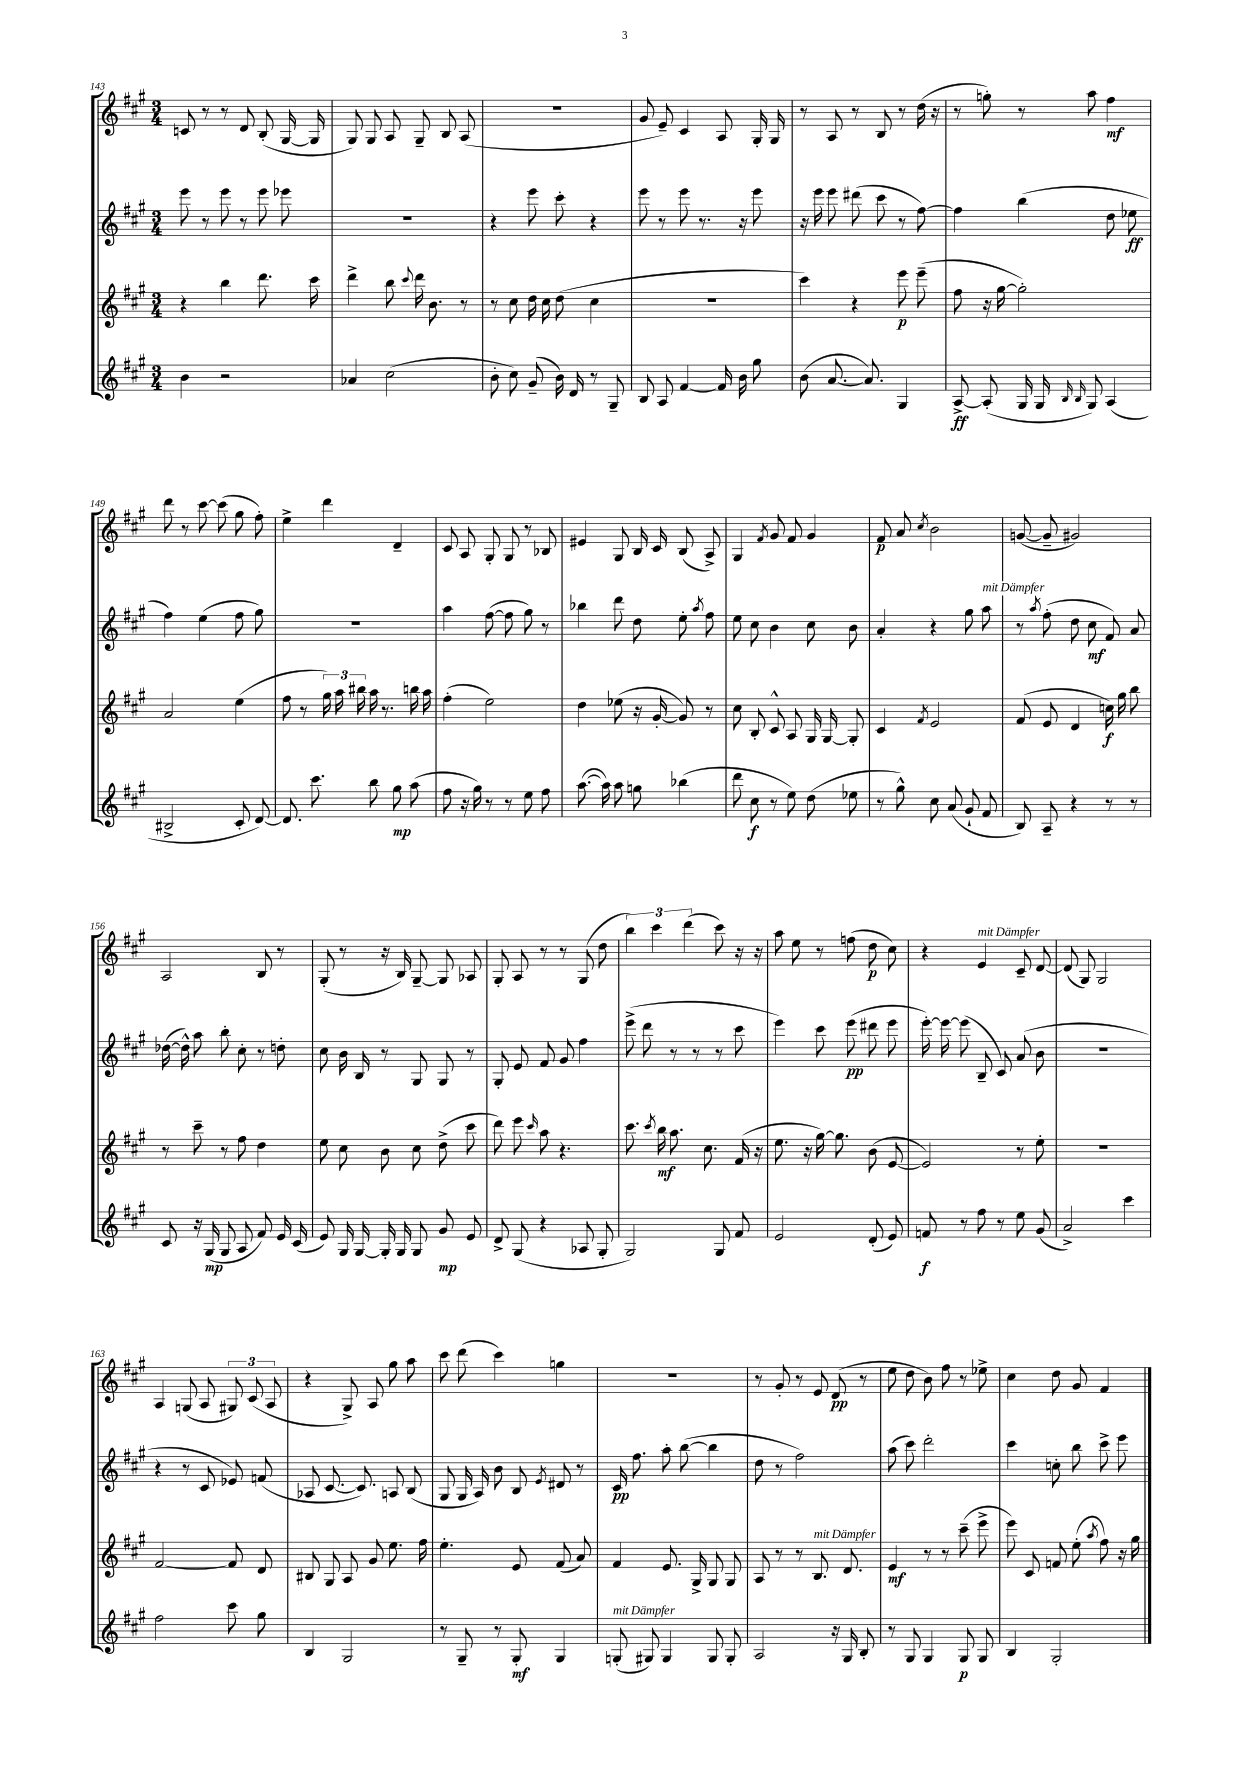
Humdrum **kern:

**kern	**dynam	**kern	**dynam	**kern	**dynam	**kern	**dynam
*part4	*part4	*part3	*part3	*part2	*part2	*part1	*part1
*staff4	*staff4	*staff3	*staff3	*staff2	*staff2	*staff1	*staff1
*clefG2	*	*clefG2	*	*clefG2	*	*clefG2	*
*k[f#c#g#]	*	*k[f#c#g#]	*	*k[f#c#g#]	*	*k[f#c#g#]	*
*M3/4	*	*M3/4	*	*M3/4	*	*M3/4	*
=143	=143	=143	=143	=143	=143	=143	=143
4b\	.	4r	.	8eee\	.	8cn/	.
.	.	.	.	8r	.	8r	.
2r	.	4bb\	.	8eee\	.	8r	.
.	.	.	.	8r	.	8d/	.
.	.	8.ddd\	.	8eee\	.	(8B'/	.
.	.	.	.	8eee-X\	.	[16G#/	.
.	.	16ccc#\	.	.	.	16G#/]	.
=144	=144	=144	=144	=144	=144	=144	=144
4a-X/	.	4ddd^\	.	2.r	.	8G#/)	.
.	.	.	.	.	.	8G#/	.
(2cc#\	.	8bb\	.	.	.	8A/	.
.	.	8qqccc#/	.	.	.	.	.
.	.	16ddd\	.	.	.	8G#~/	.
.	.	8.b\	.	.	.	.	.
.	.	.	.	.	.	8B/	.
.	.	8r	.	.	.	(8A/	.
=145	=145	=145	=145	=145	=145	=145	=145
8b'\	.	8r	.	4r	.	2.r	.
8cc#\)	.	8cc#\	.	.	.	.	.
(8g#~/	.	16dd\	.	8eee\	.	.	.
.	.	16cc#\	.	.	.	.	.
16b\)	.	(8dd\	.	8ccc#'\	.	.	.
16d/	.	.	.	.	.	.	.
8r	.	4cc#\	.	4r	.	.	.
8G#~/	.	.	.	.	.	.	.
=146	=146	=146	=146	=146	=146	=146	=146
8B/	.	2.r	.	8eee\	.	8g#/	.
8A/	.	.	.	8r	.	8e~/)	.
[4f#/	.	.	.	8eee\	.	4c#/	.
.	.	.	.	8.r	.	.	.
16f#/]	.	.	.	.	.	8A/	.
16b\	.	.	.	16r	.	.	.
8gg#\	.	.	.	8eee\	.	16G#'/	.
.	.	.	.	.	.	16G#/	.
=147	=147	=147	=147	=147	=147	=147	=147
(8b\	.	4ccc#\)	.	16r	.	8r	.
.	.	.	.	16eee\	.	.	.
[8.a/	.	.	.	8eee\	.	8A/	.
.	.	4r	.	(8ddd#X\	.	8r	.
8.a/])	.	.	.	.	.	.	.
.	.	.	.	8ccc#\	.	8B/	.
4G#/	.	8eee\	p	8r	.	8r	.
.	.	(8eee~\	.	[8ff#\)	.	(16dd\	.
.	.	.	.	.	.	16r	.
=148	=148	=148	=148	=148	=148	=148	=148
[8A^/	ff	8ff#\	.	4ff#\]	.	8r	.
(8A'/]	.	16r	.	.	.	8ggn'\)	.
.	.	[16gg#\	.	.	.	.	.
16G#/	.	2gg#'\])	.	(4bb\	.	8r	.
16G#/	.	.	.	.	.	.	.
16qqB/	.	.	.	.	.	.	.
16qqB/	.	.	.	.	.	.	.
8G#/)	.	.	.	.	.	8aa\	.
(4A/	.	.	.	8dd\	.	4ff#\	mf
.	.	.	.	8ee-X\	ff	.	.
!!LO:LB:g=z
=149	=149	=149	=149	=149	=149	=149	=149
2B#X^/	.	2a/	.	4ff#\)	.	8ddd\	.
.	.	.	.	.	.	8r	.
.	.	.	.	(4ee\	.	[8ccc#\	.
.	.	.	.	.	.	(8ccc#\]	.
8c#'/	.	(4ee\	.	8ff#\	.	8gg#\	.
[8d/)	.	.	.	8gg#\)	.	8ff#'\)	.
=150	=150	=150	=150	=150	=150	=150	=150
8.d/]	.	8ff#\	.	2.r	.	4ee^\	.
.	.	8r	.	.	.	.	.
8.ccc#\	.	.	.	.	.	.	.
.	.	24gg#\)	.	.	.	4ddd\	.
.	.	24aa\	.	.	.	.	.
.	.	24bb#X\	.	.	.	.	.
8bb\	.	16aa\	.	.	.	.	.
.	.	8.r	.	.	.	.	.
8gg#\	mp	.	.	.	.	4d~/	.
(8aa\	.	16bbn\	.	.	.	.	.
.	.	16aa\	.	.	.	.	.
=151	=151	=151	=151	=151	=151	=151	=151
8ff#\	.	(4ff#'\	.	4aa\	.	8c#/	.
16r	.	.	.	.	.	8A/	.
16gg#\)	.	.	.	.	.	.	.
8r	.	2ee\)	.	([8ff#\	.	8G#'/	.
8r	.	.	.	8ff#\]	.	8G#/	.
8ee\	.	.	.	8gg#\)	.	8r	.
8ff#\	.	.	.	8r	.	8B-X/	.
=152	=152	=152	=152	=152	=152	=152	=152
([8.aa\	.	4dd\	.	4bb-X\	.	4e#X/	.
16aa\])	.	.	.	.	.	.	.
8aa\	.	(8ee-X\	.	8ddd\	.	8G#/	.
8ggn\	.	16r	.	8dd\	.	16B/	.
.	.	[16g#'/	.	.	.	16c#/	.
(4bb-X\	.	8g#/])	.	8ee'\	.	(8B/	.
.	.	.	.	8qaa/	.	.	.
.	.	8r	.	8ff#\	.	8A^/)	.
=153	=153	=153	=153	=153	=153	=153	=153
8ddd\	.	8cc#\	.	8ee\	.	4G#/	.
8cc#\	f	8B'/	.	8cc#\	.	.	.
.	.	.	.	.	.	8qf#/	.
8r	.	8c#^^/	.	4b\	.	8g#/	.
8ee\)	.	8A/	.	.	.	8f#/	.
(8dd\	.	16G#/	.	8cc#\	.	4g#/	.
.	.	[16G#/	.	.	.	.	.
8ee-X\	.	8G#'/]	.	8b\	.	.	.
=154	=154	=154	=154	=154	=154	=154	=154
8r	.	4c#/	.	4a'/	.	8f#/	p
8gg#^^\)	.	.	.	.	.	8a/	.
.	.	8qf#/	.	.	.	8qcc#/	.
8cc#\	.	2e/	.	4r	.	2b\	.
(8a/	.	.	.	.	.	.	.
8g#`/	.	.	.	8gg#\	.	.	.
!	!	!	!	!LO:TX:a:i:t=mit Dämpfer	!	!	!
8f#/	.	.	.	8aa\	.	.	.
=155	=155	=155	=155	=155	=155	=155	=155
8B/)	.	(8f#/	.	8r	.	([8gn/	.
.	.	.	.	8qaa/	.	.	.
8A~/	.	8e/	.	(8ff#'\	.	8g~/]	.
4r	.	4d/	.	8dd\	.	2g#X/)	.
.	.	.	.	8cc#\	mf	.	.
8r	.	16ccn\)	f	8f#/)	.	.	.
.	.	16gg#\	.	.	.	.	.
8r	.	8bb\	.	8a/	.	.	.
!!LO:LB:g=z
=156	=156	=156	=156	=156	=156	=156	=156
8c#/	.	8r	.	([16dd-X\	.	2A/	.
.	.	.	.	16dd-^^\])	.	.	.
16r	.	8ccc#~\	.	8aa\	.	.	.
(16G#/	mp	.	.	.	.	.	.
8G#/	.	8r	.	8bb'\	.	.	.
8A/	.	8ff#\	.	8cc#'\	.	.	.
8f#/)	.	4dd\	.	8r	.	8B/	.
16e/	.	.	.	8ddn'\	.	8r	.
(16c#/	.	.	.	.	.	.	.
=157	=157	=157	=157	=157	=157	=157	=157
8e/)	.	8ee\	.	8cc#\	.	(8G#'/	.
16G#/	.	8cc#\	.	16b\	.	8r	.
[16G#/	.	.	.	16B/	.	.	.
16G#'/]	.	8b\	.	8r	.	16r	.
16G#/	.	.	.	.	.	16B/)	.
8G#/	.	8cc#\	.	8G#/	.	[8G#~/	.
8g#/	mp	(8dd^\	.	8G#/	.	8G#/]	.
8e/	.	8ccc#\	.	8r	.	8A-X/	.
=158	=158	=158	=158	=158	=158	=158	=158
8d^/	.	8ddd\)	.	8G#'/	.	8G#'/	.
(8G#/	.	8eee\	.	8e/	.	8A/	.
.	.	16qqccc#/	.	.	.	.	.
4r	.	8aa\	.	8f#/	.	8r	.
.	.	4.r	.	8g#/	.	8r	.
8A-X/	.	.	.	4ff#\	.	(8G#/	.
8G#'/	.	.	.	.	.	8dd\	.
=159	=159	=159	=159	=159	=159	=159	=159
2G#/)	.	8.ccc#\	.	(8eee^\	.	6bb\)	.
.	.	.	.	8ddd\	.	.	.
.	.	.	.	.	.	6ccc#\	.
.	.	8qccc#/	.	.	.	.	.
.	.	16bb\	mf	.	.	.	.
.	.	8.aa\	.	8r	.	.	.
.	.	.	.	.	.	(6ddd\	.
.	.	.	.	8r	.	.	.
.	.	8.cc#\	.	.	.	.	.
8G#/	.	.	.	8r	.	8ccc#\)	.
8f#/	.	(16f#/	.	8ccc#\	.	16r	.
.	.	16r	.	.	.	16r	.
=160	=160	=160	=160	=160	=160	=160	=160
2e/	.	8.ee\	.	4eee\)	.	8aa\	.
.	.	.	.	.	.	8ee\	.
.	.	16r	.	.	.	.	.
.	.	[16gg#\)	.	8ccc#\	.	8r	.
.	.	8.gg#\]	.	.	.	.	.
.	.	.	.	(8eee\	pp	(8ffn\	.
(8d'/	.	(8b\	.	8ddd#X\	.	8dd\	p
8e/)	.	[8e/	.	8eee\	.	8cc#\)	.
=161	=161	=161	=161	=161	=161	=161	=161
8fn/	f	2e/])	.	[16eee'\)	.	4r	.
.	.	.	.	16eee\_	.	.	.
8r	.	.	.	(8eee\]	.	.	.
!	!	!	!	!	!	!LO:TX:a:i:t=mit Dämpfer	!
8ff#\	.	.	.	8B~/	.	4e/	.
8r	.	.	.	8c#/)	.	.	.
8ee\	.	8r	.	(8a/	.	8c#~/	.
(8g#/	.	8ee'\	.	8b\	.	[8d/	.
=162	=162	=162	=162	=162	=162	=162	=162
2a^/)	.	2.r	.	2.r	.	(8d/]	.
.	.	.	.	.	.	8G#/)	.
.	.	.	.	.	.	2G#/	.
4ccc#\	.	.	.	.	.	.	.
!!LO:LB:g=z
=163	=163	=163	=163	=163	=163	=163	=163
2ff#\	.	[2f#/	.	4r	.	4A/	.
.	.	.	.	8r	.	(8Gn/	.
.	.	.	.	8c#/	.	8A/	.
8ccc#\	.	8f#/]	.	8e-X/)	.	12G#X/)	.
.	.	.	.	.	.	(12c#/	.
8gg#\	.	8d/	.	(8fn/	.	.	.
.	.	.	.	.	.	12A/	.
=164	=164	=164	=164	=164	=164	=164	=164
4B/	.	8B#X/	.	8A-X/	.	4r	.
.	.	8G#/	.	[8.c#/	.	.	.
2G#/	.	8A/	.	.	.	8G#^/)	.
.	.	.	.	8.c#/])	.	.	.
.	.	8g#/	.	.	.	8A/	.
.	.	8.ee\	.	8An/	.	8gg#\	.
.	.	.	.	(8B/	.	8aa\	.
.	.	16ff#\	.	.	.	.	.
=165	=165	=165	=165	=165	=165	=165	=165
8r	.	4.ee'\	.	8G#/	.	8ccc#\	.
8G#~/	.	.	.	16G#/	.	(8ddd\	.
.	.	.	.	16A/)	.	.	.
8r	.	.	.	8b\	.	4ccc#\)	.
8G#'/	mf	8e/	.	8B/	.	.	.
.	.	.	.	8qe/	.	.	.
4G#/	.	(8f#/	.	8d#X/	.	4ggn\	.
.	.	8a/)	.	8r	.	.	.
=166	=166	=166	=166	=166	=166	=166	=166
!LO:TX:a:i:t=mit Dämpfer	!	!	!	!	!	!	!
(8Gn'/	.	4f#/	.	16c#/	pp	2.r	.
.	.	.	.	8.ff#\	.	.	.
8G#X/)	.	.	.	.	.	.	.
4G#/	.	8.e/	.	8aa'\	.	.	.
.	.	.	.	([8bb\	.	.	.
.	.	16G#^/	.	.	.	.	.
8G#/	.	8G#/	.	4bb\]	.	.	.
8G#'/	.	8G#/	.	.	.	.	.
=167	=167	=167	=167	=167	=167	=167	=167
2A/	.	8A/	.	8dd\	.	8r	.
.	.	8r	.	8r	.	8g#'/	.
.	.	8r	.	2ff#\)	.	8r	.
!	!	!LO:TX:a:i:t=mit Dämpfer	!	!	!	!	!
.	.	8.B/	.	.	.	8e/	.
16r	.	.	.	.	.	(8d/	pp
16G#/	.	8.d/	.	.	.	.	.
8B'/	.	.	.	.	.	8r	.
=168	=168	=168	=168	=168	=168	=168	=168
8r	.	4e/	mf	(8aa\	.	8ee\	.
8G#/	.	.	.	8ccc#\)	.	8dd\	.
4G#/	.	8r	.	2ddd'\	.	8b\)	.
.	.	8r	.	.	.	8ff#\	.
8G#/	p	(8ccc#~\	.	.	.	8r	.
8G#/	.	8eee^\	.	.	.	8ee-X^\	.
=169	=169	=169	=169	=169	=169	=169	=169
4B/	.	8eee\)	.	4ccc#\	.	4cc#\	.
.	.	8c#/	.	.	.	.	.
2G#'/	.	8fn/	.	8ccn'\	.	8dd\	.
.	.	(8ee'\	.	8bb\	.	8g#/	.
.	.	8qaa/	.	.	.	.	.
.	.	8ff#\)	.	8ccc#^\	.	4f#/	.
.	.	16r	.	8eee\	.	.	.
.	.	16gg#\	.	.	.	.	.
==	==	==	==	==	==	==	==
*-	*-	*-	*-	*-	*-	*-	*-
